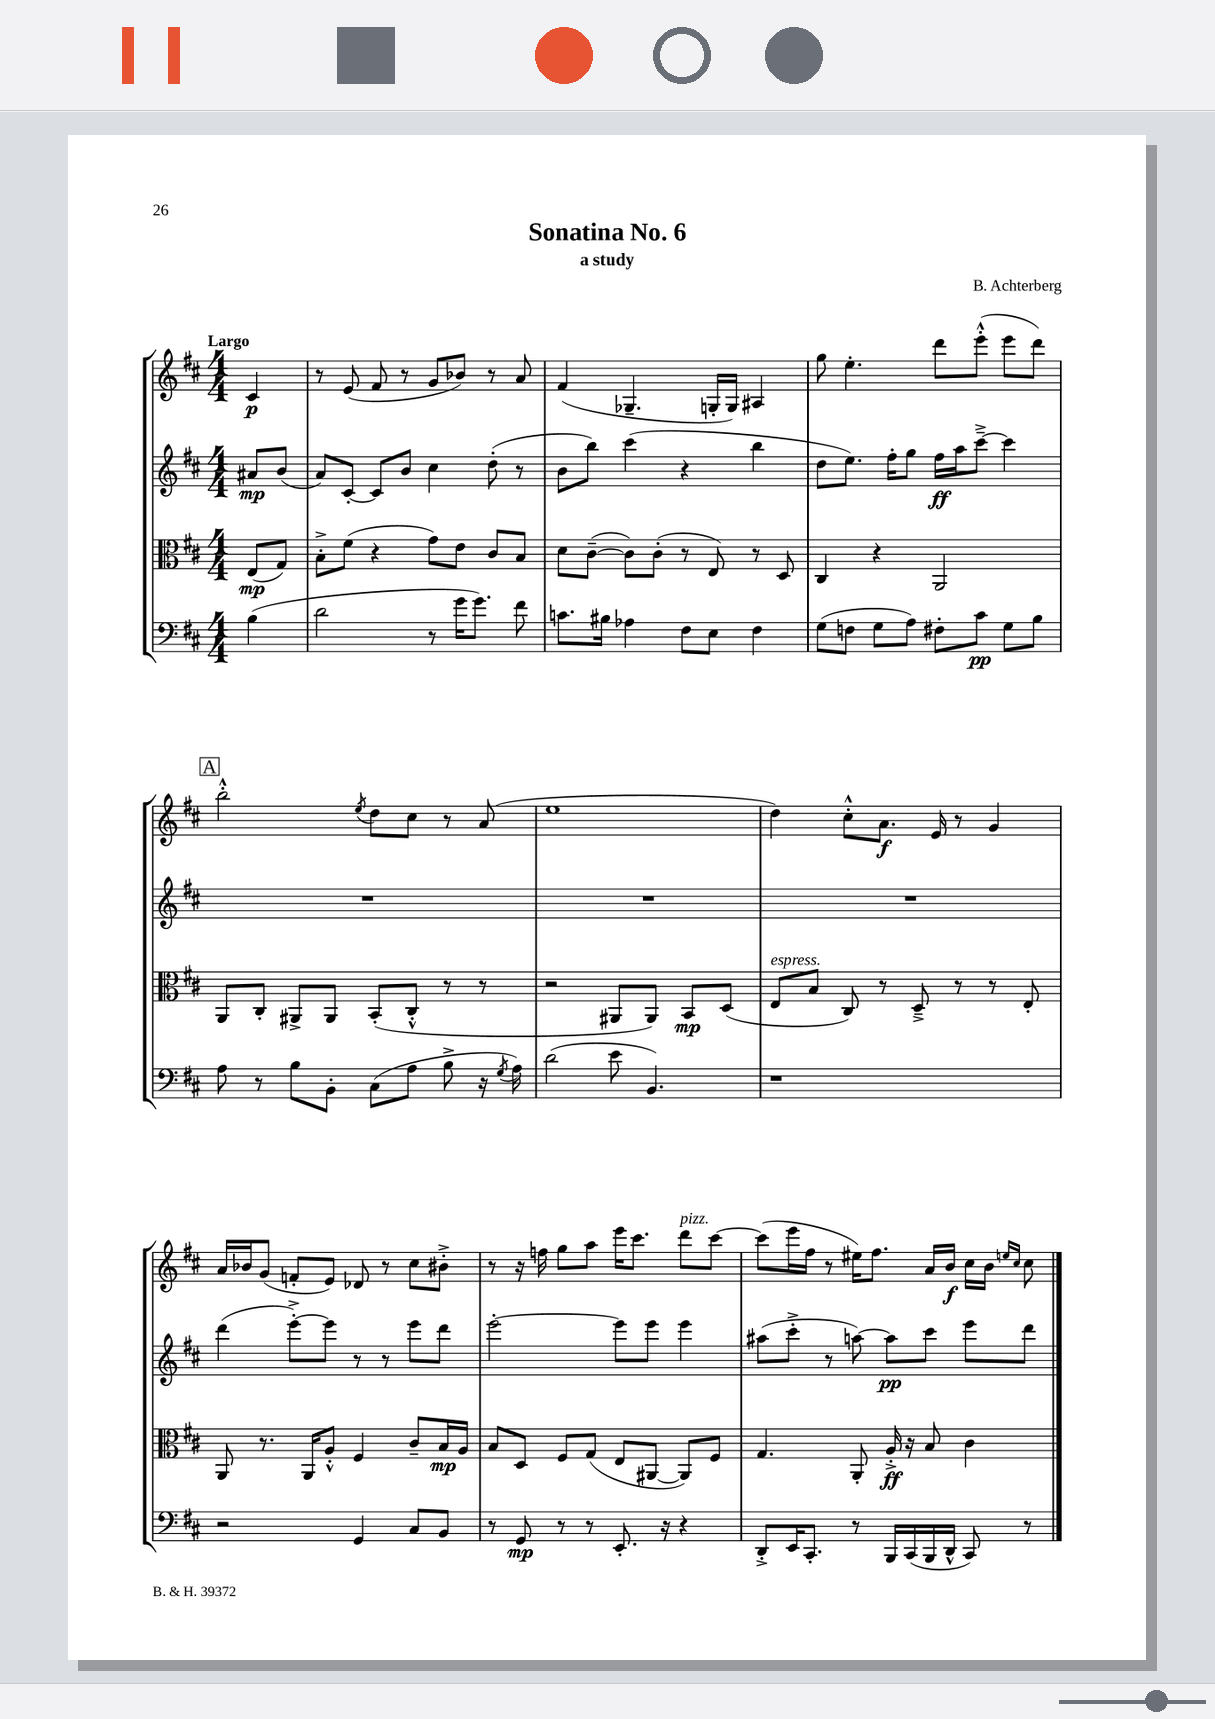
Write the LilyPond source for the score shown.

\header { title = "Sonatina No. 6" composer = "B. Achterberg" subtitle = "a study" }
<<
\new StaffGroup <<
\new Staff = "s0" {
    \clef treble \key d \major \numericTimeSignature \time 4/4 \partial 4 \tempo "Largo"
    \autoBeamOff cis'4\p |
    r8 e'8( fis'8 r8 g'8[ bes'8]) r8 a'8 |
    fis'4( ges4.-- g16[-. g16]) ais4 |
    g''8 e''4.-. d'''8[ e'''8]-.-^( e'''8[ d'''8]) |
    \mark \markup { \box "A" } b''2-.-^ \acciaccatura { e''8 } d''8[ cis''8] r8 a'8( |
    e''1 |
    d''4) cis''8[-.-^ a'8.]\f e'16 r8 g'4 |
    a'16[ bes'16 g'8]( f'8[-. e'8]) des'8 r8 cis''8[ bis'8]-.-> |
    r8 r16 f''16 g''8[ a''8] e'''16[ cis'''8.] d'''8[^\markup { \italic "pizz." } cis'''8]~ |
    cis'''8[( e'''16 fis''16] r8 eis''16[) fis''8.] a'16[ b'16]\f cis''16[ b'16] \grace { e''16[ cis''16] } cis''8 \bar "|." |
}
\new Staff = "s1" {
    \clef treble \key d \major \numericTimeSignature \time 4/4 \partial 4
    \autoBeamOff ais'8[\mp b'8]( |
    a'8[) cis'8]~-. cis'8[ b'8] cis''4 d''8-.( r8 |
    b'8[ b''8]) cis'''4( r4 b''4 |
    d''8[ e''8.]) fis''16[-. g''8] fis''16[\ff a''16 cis'''8]~---> cis'''4 |
    \mark \markup { \box "A" } R1 |
    R1 |
    R1 |
    d'''4( e'''8[~-.->) e'''8] r8 r8 e'''8[ d'''8] |
    e'''2~-. e'''8[ e'''8] e'''4 |
    ais''8[( cis'''8]-.-> r8 a''8~) a''8[\pp cis'''8] e'''8[ d'''8] \bar "|." |
}
\new Staff = "s2" {
    \clef alto \key d \major \numericTimeSignature \time 4/4 \partial 4
    \autoBeamOff e8[\mp( g8]) |
    b8[-.-> fis'8]( r4 g'8[) e'8] cis'8[ b8] |
    d'8[ cis'8]~--( cis'8[) cis'8]-.( r8 e8) r8 d8 |
    cis4 r4 a,2 |
    \mark \markup { \box "A" } a,8[ cis8]-. ais,8[-> ais,8] b,8[-.( cis8]-.-^ r8 r8 |
    r2 ais,8[ ais,8]) b,8[\mp d8]( |
    e8[^\markup { \italic "espress." } b8] cis8) r8 d8---> r8 r8 e8-. |
    a,8 r8. a,16[ a8]-.-^ fis4 cis'8[-- b16\mp a16] |
    b8[ d8] fis8[ g8]( e8[ ais,8]~ ais,8[) fis8] |
    g4. a,8-. a16-.->\ff r16 b8 cis'4 \bar "|." |
}
\new Staff = "s3" {
    \clef bass \key d \major \numericTimeSignature \time 4/4 \partial 4
    \autoBeamOff b4( |
    d'2 r8 g'16[ g'8.]) fis'8 |
    c'8.[ bis16] aes4 fis8[ e8] fis4 |
    g8[( f8] g8[ a8]) fis8[-. cis'8]\pp g8[ b8] |
    \mark \markup { \box "A" } a8 r8 b8[ b,8]-. cis8[( a8] b8-> r16 \acciaccatura { g8 } a16) |
    d'2( e'8 b,4.) |
    r1 |
    r2 g,4 cis8[ b,8] |
    r8 g,8\mp r8 r8 e,8.-. r16 r4 |
    d,8[-.-> e,16 cis,8.]-. r8 b,,16[ cis,16( b,,16 d,16]-^ cis,8) r8 \bar "|." |
}
>>
>>
\layout { \context { \Score \remove "Bar_number_engraver" } }
